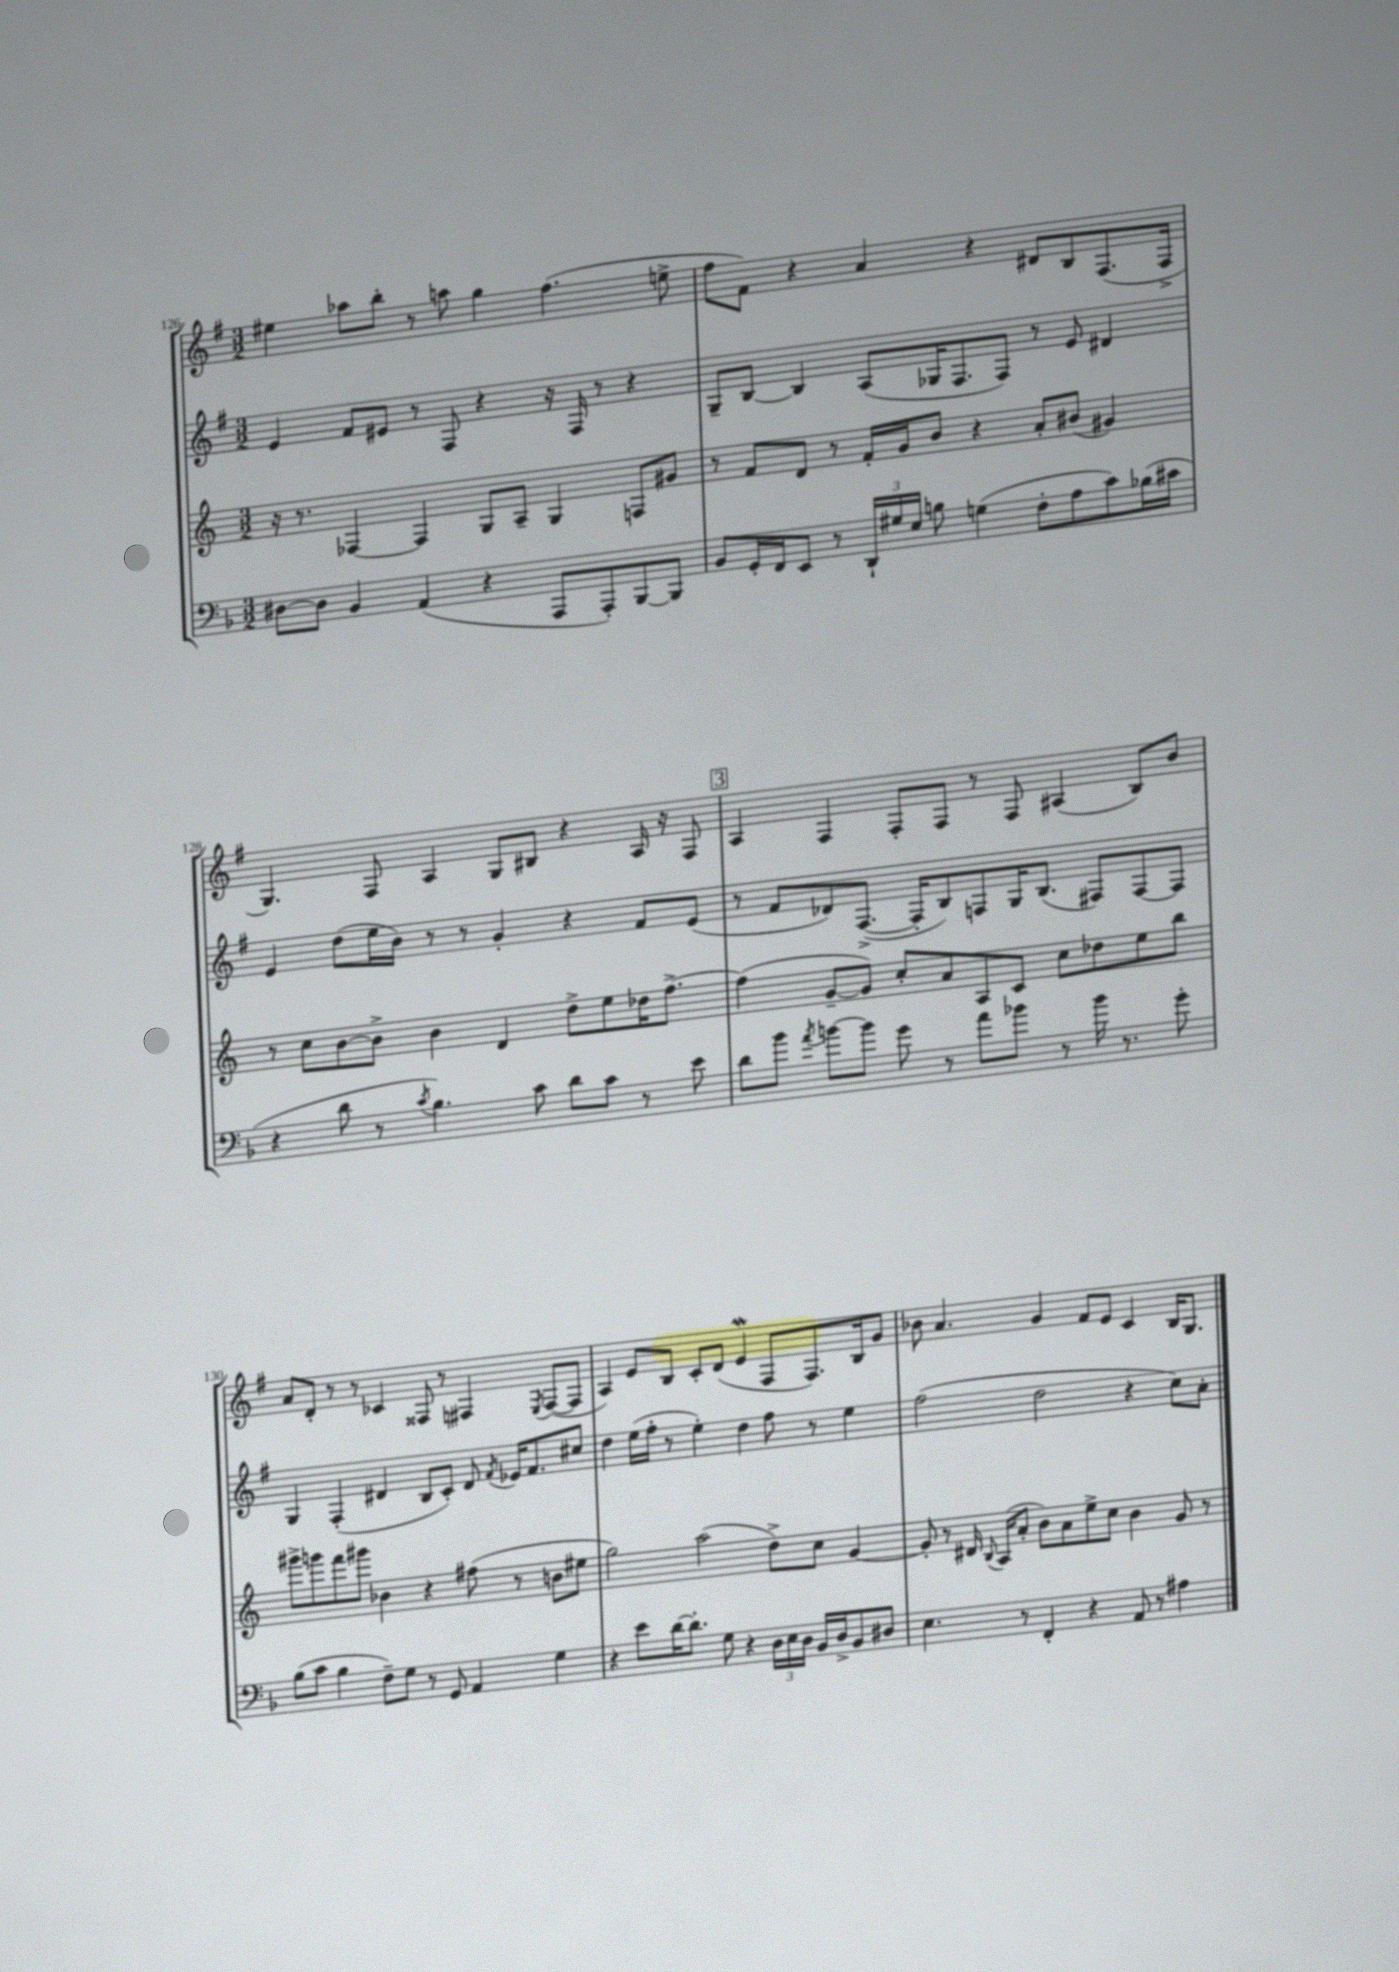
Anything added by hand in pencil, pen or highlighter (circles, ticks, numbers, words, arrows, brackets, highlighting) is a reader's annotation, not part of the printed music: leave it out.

**kern	**kern	**kern	**kern
*part4	*part3	*part2	*part1
*staff4	*staff3	*staff2	*staff1
*clefF4	*clefG2	*clefG2	*clefG2
*k[b-]	*k[]	*k[f#]	*k[f#]
*M3/2	*M3/2	*M3/2	*M3/2
=126	=126	=126	=126
[8D#X\L	16r	4e/	4ee#X\
.	8.r	.	.
8D#\J]	.	.	.
4BB-/	[4F-X/	8f#/L	8aa-X\L
.	.	8e#X/J	8bb'\J
(4AA/	4F-/]	8r	8r
.	.	8F#/	8aan\
4r	8G/L	4r	4gg\
.	8A~/J	.	.
8AAA/L	4G/	16r	(4.ff#\
.	.	16F#/	.
8AAA'/)	.	8r	.
[8BBB-/	8Fn/L	4r	.
8BBB-/J]	8g#X/J	.	8een^\
=127	=127	=127	=127
8BB-/L	8r	8G~/L	8ff#\L
16GG'/L	8f/L	[8B/J	8f#\J)
16FF/J	.	.	.
8EE/J	8d/J	4B/]	4r
8r	8r	.	.
24DD`/LL	16f'/LL	(8A/L	4a/
24G#X/	.	.	.
.	16g/J	.	.
24E/JJ	.	.	.
8Bn\	8b/J	16G-X/K	.
.	.	8.F#/	.
(4Gn\	4r	.	4r
.	.	8F#/J)	.
8F'\L	8a'/L	8r	8d#X/L
8A\	(8b#X/J	8e/	8B/
8c\)	4g#X/)	4d#X/	(8.F#/
(16B-X\L	.	.	.
16c#X\JJ	.	.	16F#^/Jk
!!LO:LB:g=z
=128	=128	=128	=128
4r	8r	4e/	4.G/)
.	8cc\L	.	.
8d\	[8b\	(8dd\L	.
8r	8b^\J]	16ee\L	8F#/
.	.	16b\JJ)	.
8qc/	.	.	.
4.B-\)	4b\	8r	4A/
.	.	8r	.
.	4d/	4g'/	8G/L
8c\	.	.	8B#X/J
8d\L	8dd^\L	4r	4r
8c\J	8ee\	.	.
8r	16dd-X\K	8f#/L	16A/
.	[8.ff^\J	.	16r
8e\	.	(8e/J	8F#/
!!LO:REH:place=s1:t=3
=129	=129	=129	=129
8d\L	(4ff\]	8r	4A/
8b-\J	.	8f#/L	.
8qa/	.	.	.
[8bn\L	[8g~/L	8d-X/)	4F#/
8b\J]	8g/J])	([8.F#^/J	.
8g\	8cc'/L	.	8F#'/L
.	.	16F#'/KL]	.
8r	8a/	8B/)	8F#/J
8a\L	8A/	8Fn/	8r
8b-X\J	8c/J	16G/K	8F#/
.	.	(8.B/J	.
8r	8cc\L	.	(4A#X/
16b-\	8dd-X\	8F#X/L)	.
8.r	.	.	.
.	8ee\	[8F#/	8B/L)
8g'\	8bb\J	8F#/J]	8b/J
!!LO:LB:g=z
=130	=130	=130	=130
(8B-\L	8ggg#X^\L	4G/	8a/L
8c\J	8gggn\	.	8d'/J
4B-\	8fff\	(4F#'/	8r
.	8ggg#X\J	.	8r
8F~\L)	4b-X\	4d#X/	4c-X/
8G\J	.	.	.
8r	4r	8B/L	8F##X/
8GG/	.	8c'/J)	8r
4AA/	(8ff#X\	8d#/	4F#X/
.	.	8qf#/	.
.	8r	16e-X/KL	.
.	.	8.f#/	.
.	.	.	8qE/
4G\	8bn\L	.	([8F#/L
.	8ee#X\J	8cc#X/J	8F#/J]
=131	=131	=131	=131
4r	2gg\)	4dd\	4A/)
8e\L	.	(16ee\LL	8e/L
.	.	16ff#'\JJ	.
[16d\K	.	8r	8B/J
8.d'\J]	.	.	.
.	(2aa\	4ee'\)	8c'/L
8G\	.	.	(8d/J
4r	.	4dd\	4eW/
24D\LL	8dd^\L)	8ff#\	8F#/L
24E\	.	.	.
24D\JJ	.	.	.
16BB-/LL	8cc\J	8r	8.F#/)
16D^/J	.	.	.
8BB-/	[4g/	4ee\	.
.	.	.	16B/k
8D#X/J	.	.	8g/J
=132	=132	=132	=132
4.E\	8g'/]	(2ff#\	8b-X\
.	8r	.	4.a/
.	16d#X/	.	.
.	8qqB/	.	.
.	(16A/KL	.	.
8r	8a'/J	.	.
4FF'/	8b\L)	2dd\	4g/
.	8a\	.	.
4r	8ee^\	.	8f#/L
.	8cc\J	.	8e/J
8AA/	4b\	4r	4c/
8r	.	.	.
4A#X\	8g/	8cc\L)	16B/KL
.	.	.	8.G/J
.	8r	8a'\J	.
==	==	==	==
*-	*-	*-	*-
